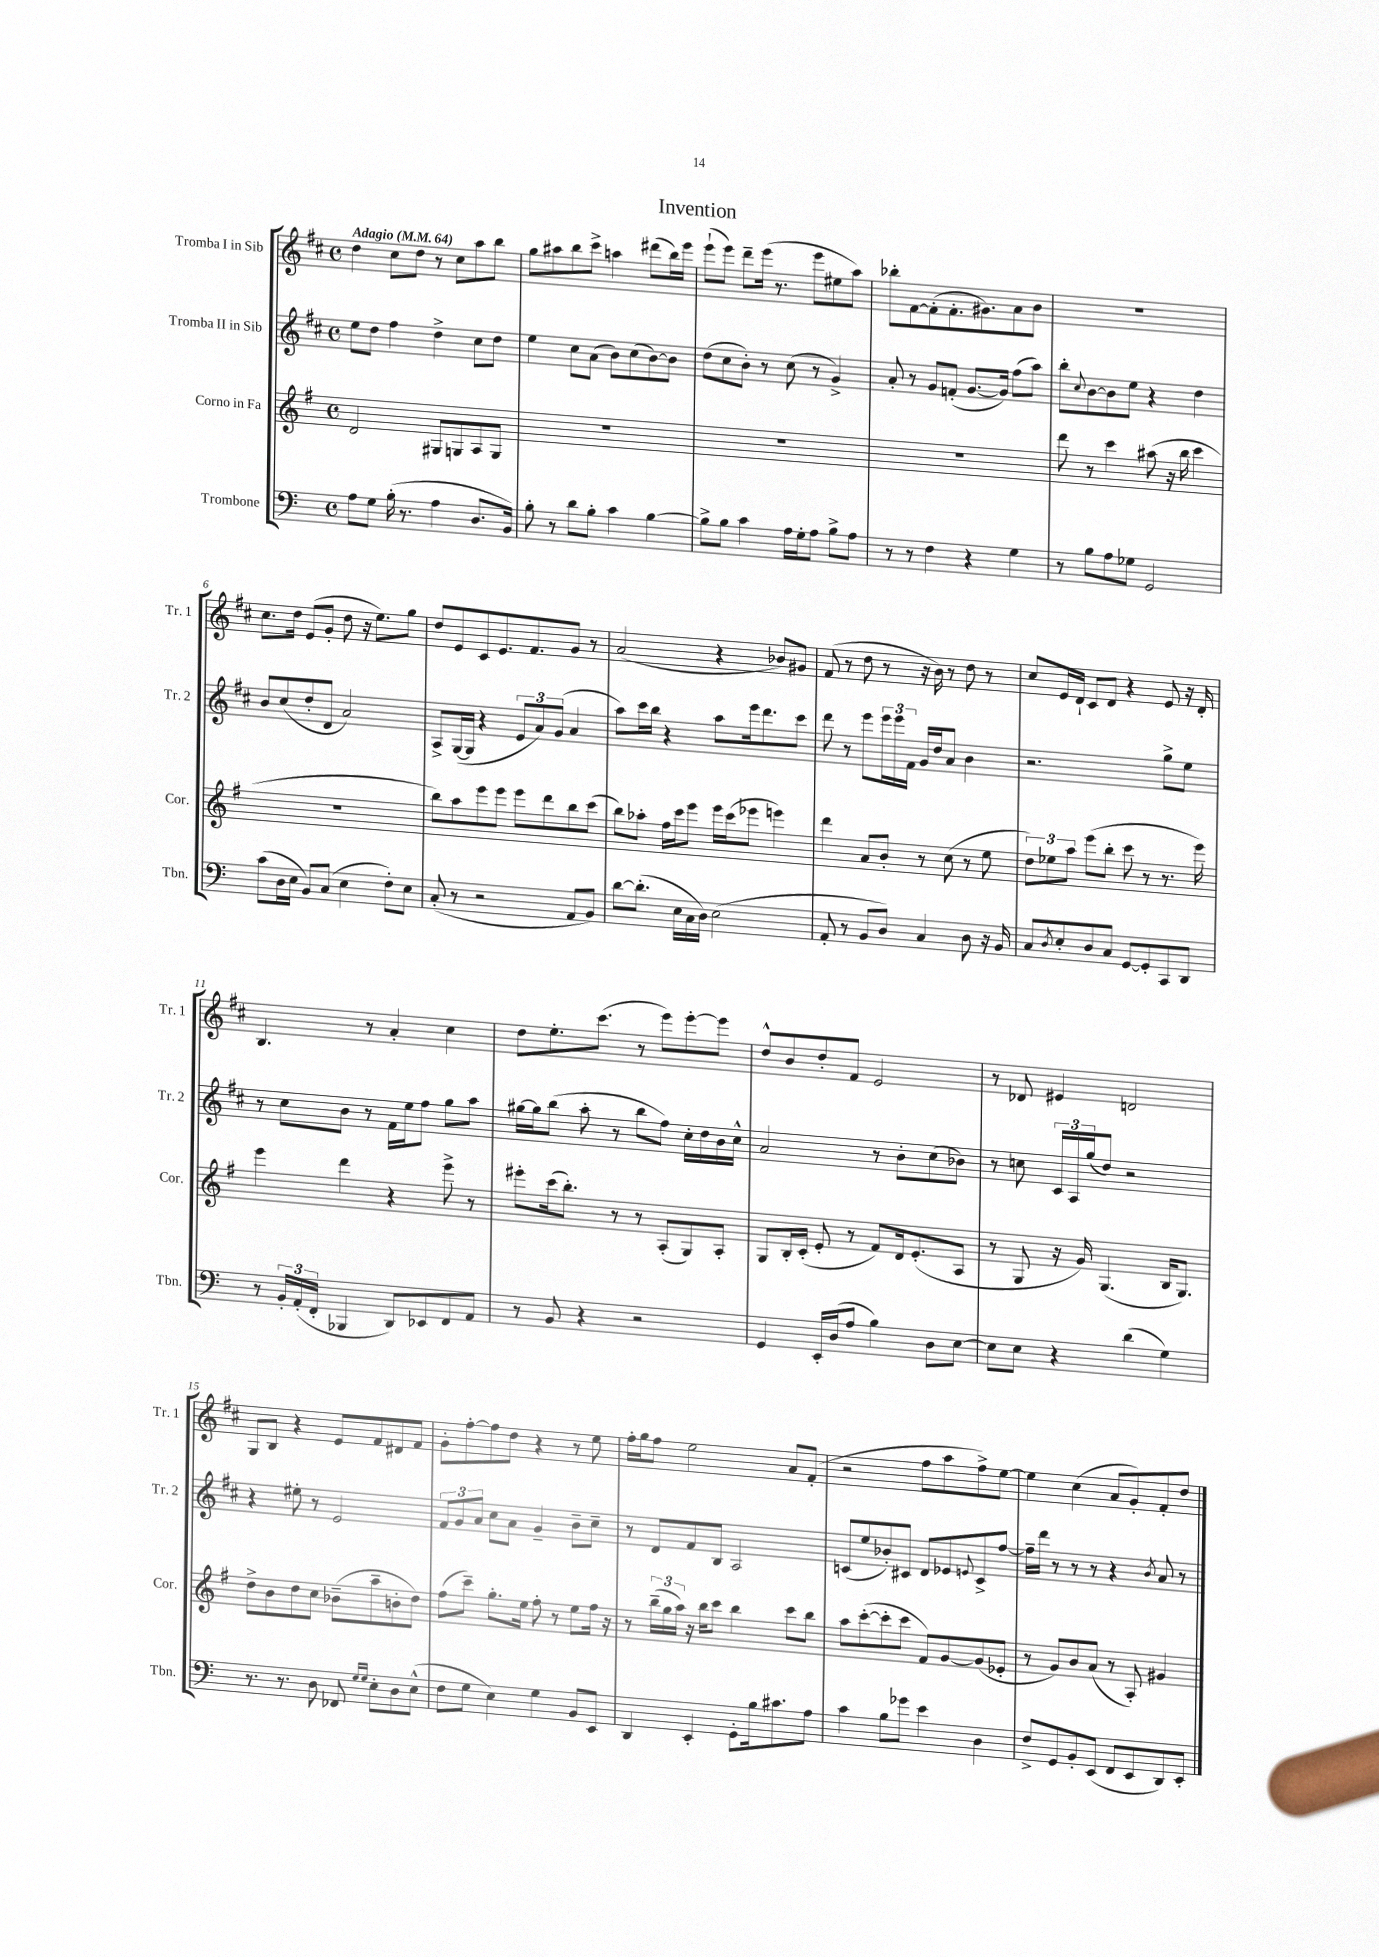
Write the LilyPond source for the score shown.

\header { title = "Invention" }
<<
\new StaffGroup <<
\new Staff = "s0" \with { instrumentName = "Tromba I in Sib" shortInstrumentName = "Tr. 1" } {
    \clef treble \key d \major \defaultTimeSignature \time 4/4 \tempo "Adagio" 4 = 64
    d''4 cis''8 d''8 r8 cis''8 a''8 b''8 |
    g''8 ais''8 b''8 cis'''8-> a''4 dis'''8( b''16) e'''16 |
    e'''8-!( e'''8) d'''8-- e'''16( r8. e'''8 eis''8 a''8) |
    bes''8-. fis'8~ fis'8-.( fis'8.-. gis'8.) a'8 b'8 |
    R1 |
    cis''8. d''16 e'8( g'8-. d''8 r16 e''8.) g''8 |
    d''8 e'8 cis'8 e'8. fis'8. g'8 r8 |
    a'2( r4 bes'8) gis'8 |
    fis'8( r8 d''8 r8 r16 b'16) r8 d''8 r8 |
    cis''8 e'16 d'16-! cis'8 d'8 r4 e'8 r16 d'16-. |
    b4. r8 a'4-. cis''4 |
    d''8 e''8.-. cis'''8.( r8 e'''8) e'''8~-. e'''8 |
    d''8-^ b'8 d''8-. fis'8 e'2 |
    r8 des'8 eis'4 d'2 |
    g8 b8 r4 e'8 fis'8 dis'8 fis'8 |
    g'8-. fis''8~-. fis''8 d''8 r4 r8 e''8 |
    fis''16-. g''16 fis''8 e''2 a'8 fis'8-.( |
    r2 fis''8 a''8 fis''8->) e''8~ |
    e''4 cis''4( a'8 g'8-.) fis'8-. d''8 \bar "|." |
}
\new Staff = "s1" \with { instrumentName = "Tromba II in Sib" shortInstrumentName = "Tr. 2" } {
    \clef treble \key d \major \defaultTimeSignature \time 4/4
    e''8 d''8 fis''4 d''4-> cis''8 d''8 |
    e''4 cis''8 a'8( b'8) cis''8( b'8~) b'8 |
    d''8( cis''8 b'8-.) r8 cis''8( r8 g'4->) |
    a'8-. r8 g'8 f'8-.( g'8.~ g'16) fis''8( a''8) |
    b''8-. \appoggiatura { cis''8 } b'8~ b'8 e''8 r4 d''4 |
    b'8 cis''8( d''8-. d'8 a'2) |
    a8-> g16~( g16 r4 \tuplet 3/2 { e'8 a'8) g'8( } a'4 |
    a''8) cis'''16 b''16 r4 a''8 e'''16 d'''8. cis'''8 |
    d'''8 r8 e'''8 \tuplet 3/2 { e'''16 e'''16 fis'16 } g'16 d''16 a'8 b'4 |
    r2. g''8-> e''8 |
    r8 cis''8 b'8 r8 fis'16 e''16 fis''8 g''8 a''8 |
    gis''16~ gis''16 b''8( a''8-. r8 b''8 fis''8) cis''16-. d''16 b'16 cis''16-^ |
    a'2 r8 b'8-. cis''8( bes'8) |
    r8 c''8 \tuplet 3/2 { cis'16 a16 g''16( } d''8) r2 |
    r4 eis''8-. r8 e'2 |
    \tuplet 3/2 { fis'8 g'8 a'8 } cis''8 a'8 g'4-- b'8-- cis''8-- |
    r8 d'8 fis'8 b8 a2 |
    c'8( e''8 bes'8-.) cis'8 d'8 ees'8 \appoggiatura { e'8 } cis'8-> fis''8~ |
    fis''16-- d'''16 r8 r8 r8 r4 \acciaccatura { b'8 } a'8 r8 \bar "|." |
}
\new Staff = "s2" \with { instrumentName = "Corno in Fa" shortInstrumentName = "Cor." } {
    \clef treble \key g \major \defaultTimeSignature \time 4/4
    d'2 gis8 g8 a8 g8 |
    R1 |
    R1 |
    R1 |
    d'''8 r8 c'''4 ais''8( r16 b''16 c'''4 |
    R1 |
    b''8) a''8 e'''8 e'''8 e'''8 d'''8 b''8 c'''8( |
    b''8) aes''8-. fis''16 c'''16 e'''8 e'''16 c'''16( ees'''8 e'''4) |
    d'''4 a'8 b'8-. r8 c''8( r8 e''8 |
    \tuplet 3/2 { d''8) ees''8 a''8 } e'''8( b''8-. c'''8 r8 r8. e'''16) |
    e'''4 d'''4 r4 e'''8-> r8 |
    eis'''8-. c'''16( b''8.-.) r8 r8 a8-.( g8) a8-. |
    g8 b16-. c'16-.( e'8-. r8 fis'8) d'16 e'8.-.( a8 |
    r8 g8 r16 g'16) g4.( b16 g8.) |
    d''8-> b'8 d''8 c''8 bes'8--( a''8-- b'8-. d''8) |
    fis''8( c'''8--) g''8.-. e''16 fis''8-. r8 e''8 fis''16 r16 |
    r8 \tuplet 3/2 { b''16--( g''16 a''16) } r16 b''16 c'''8 b''4 c'''8 b''8 |
    a''8 c'''8~-.( c'''8-. c'''8 fis'8) g'8~ g'8( ees'8-. |
    r8 g'8) b'8 a'8( r8 a8-.) gis'4 \bar "|." |
}
\new Staff = "s3" \with { instrumentName = "Trombone" shortInstrumentName = "Tbn." } {
    \clef bass \key c \major \defaultTimeSignature \time 4/4
    a8 g8 b16-.( r8. a4 d8. b,16) |
    b8-. r8 d'8 b8-. c'4 b4~ |
    b8-> b8 c'4 a16 g16-. a8 b8-> a8 |
    r8 r8 f4 r4 g4 |
    r8 b8 a8 ges8 g,2 |
    c'8( d16 e16 b,8) c8( e4 f8-.) e8 |
    c8-.( r8 r2 a,8 b,8) |
    d'8~ d'8.-.( e16 c16 d16) e2( |
    a,8-. r8 b,8 d8) c4 d8 r16 b,16 |
    c8 \acciaccatura { d8 } e8-. d8 c8 g,8~ g,8-. c,8 d,8 |
    r8 \tuplet 3/2 { b,16-. a,16-.( f,16-. } bes,,4 d,8) ees,8 f,8 a,8 |
    r8 b,8 r4 r2 |
    g,4 e,16-. d16( a8 b4) d8 e8~ |
    e8 e8 r4 d'4( g4) |
    r8. r8. d8 fes,8 \grace { g16 g16 } e8-. d8 e8-^( |
    f8 g8 e4) g4 b,8 e,8 |
    d,4 e,4-. g,8-. b16 cis'8. a8 |
    c'4 b8 ges'8 e'4 d4 |
    f8-> g,8 b,8-. e,8( f,8 e,8 d,8) e,8-. \bar "|." |
}
>>
>>
